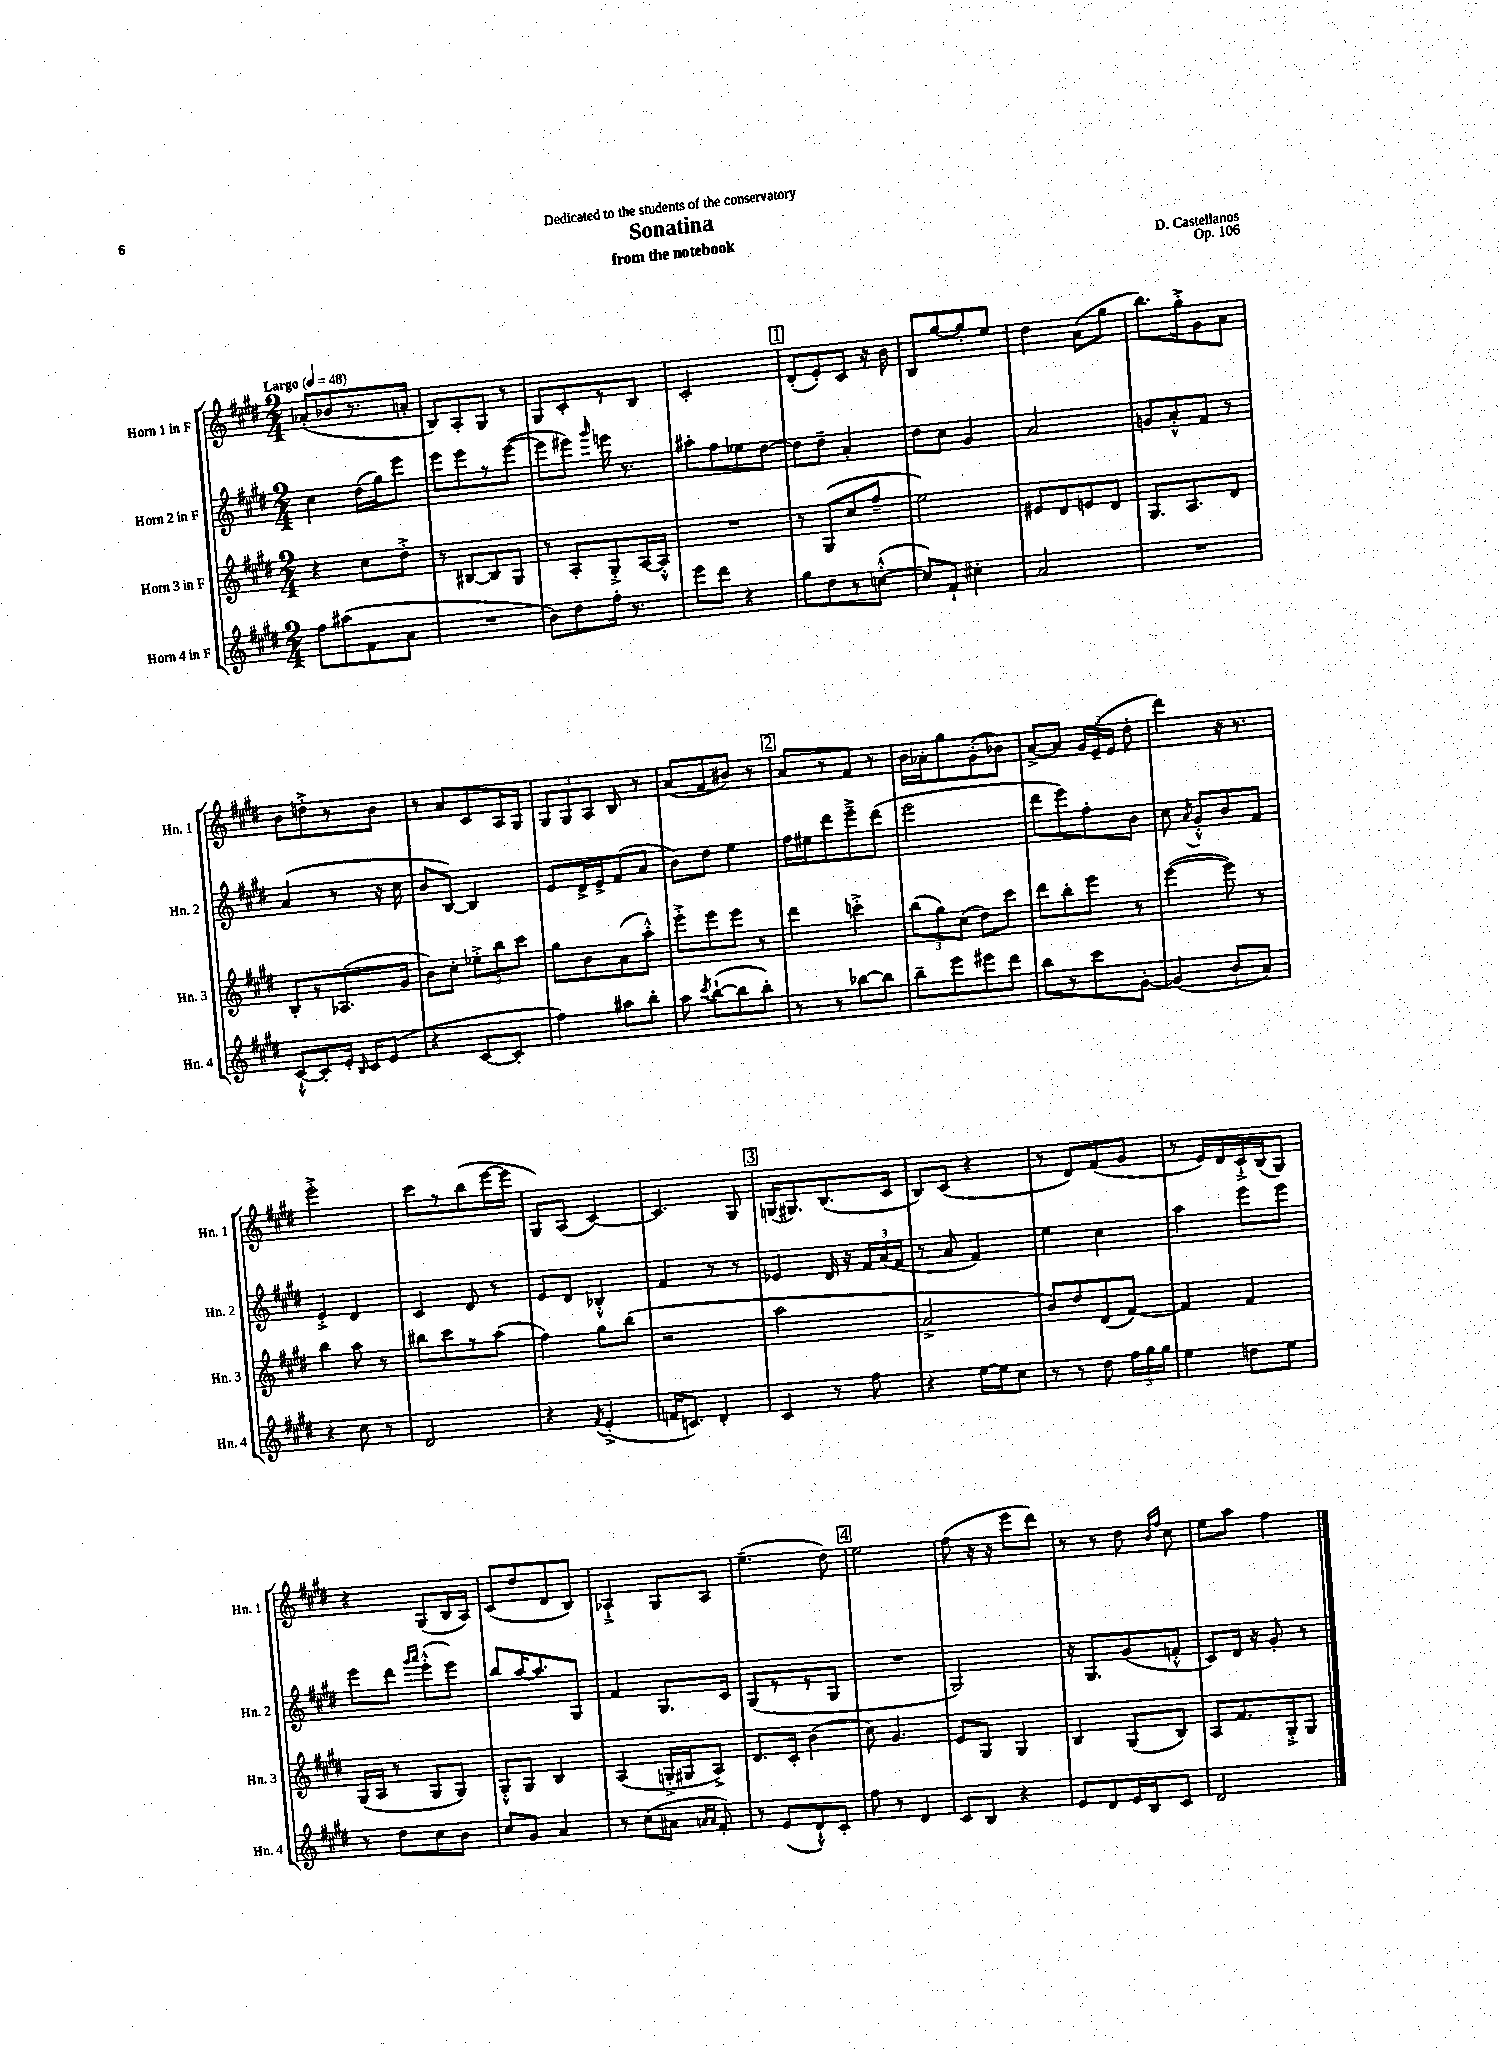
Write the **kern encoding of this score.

**kern	**kern	**kern	**kern
*part4	*part3	*part2	*part1
*staff4	*staff3	*staff2	*staff1
*I"Horn 4 in F	*I"Horn 3 in F	*I"Horn 2 in F	*I"Horn 1 in F
*I'Hn. 4	*I'Hn. 3	*I'Hn. 2	*I'Hn. 1
*clefG2	*clefG2	*clefG2	*clefG2
*k[f#c#g#d#]	*k[f#c#g#d#]	*k[f#c#g#d#]	*k[f#c#g#d#]
*M2/4	*M2/4	*M2/4	*M2/4
*MM48	*MM48	*MM48	*MM48
=1	=1	=1	=1
!	!	!	!LO:TX:a:B:t=Largo
8ff#\L	4r	4cc#\	(8a-X'/L
(8aa#X\	.	.	8b-X/
8f#\	8cc#\L	(16dd#\LL	8.r
.	.	16gg#\J)	.
8a\J	8dd#'^\J	8eee\J	.
.	.	.	16an'/Jk
=2	=2	=2	=2
2r	8r	8eee\L	8B/L)
.	[8B#X/L	8eee\	8A'/
.	8B#/]	8r	8G#/J
.	8G#/J	([8eee\J	8r
=3	=3	=3	=3
8b\L)	8r	8eee\L]	8G#/L
8dd#\	8A'/L	8eee#X\J)	8c#'/
.	.	16qqggg#/	.
16ff#'\Jk	8G#'^/	16eeen\	8r
8.r	.	8.r	.
.	[16A/L	.	8B/J
.	16A'^^/JJ]	.	.
=4	=4	=4	=4
8eee\L	2r	8aa#X'\L	2c#'/
8ddd#\J	.	8ff#\	.
4r	.	8ee-X\	.
.	.	[8dd#\J	.
!!LO:REH:place=s1:t=1
=5	=5	=5	=5
8gg#\L	8r	8dd#\L]	(8d#'/L
8dd#\	(8G#/L	8dd#~\J	8e'/)
8r	8cc#/	4a'/	8c#/J
([8ccn'^^\J	8ff#~/J	.	16r
.	.	.	16b\
=6	=6	=6	=6
8cc/L])	2ee\)	8dd#\L	8B/L
8f#`/J	.	8cc#\J	[8gg#/
4cc#X'\	.	4g#/	8gg#'/]
.	.	.	8ee/J
=7	=7	=7	=7
2a/	8e#X/L	2a/	4dd#\
.	8d#/	.	.
.	8en/	.	(8a\L
.	8d#/J	.	8gg#\J
=8	=8	=8	=8
2r	8.G#/L	8gn/L	8.bb\L)
.	.	8a'^^/	.
.	8.A/	.	16gg#'^\k
.	.	8f#/J	8g#\
.	8d#/J	8r	8a\J
!!LO:LB:g=z
=9	=9	=9	=9
[8c#`^^/L	8B'/L	(4a/	8b\L
8c#'/]	8r	.	8ddn'^\
16e'/Jk	(8.A-X/	8r	8r
16qqB/	.	.	.
16c#/KL	.	.	.
(8e/J	.	16r	8b\J
.	16g#/Jk	16cc#\	.
=10	=10	=10	=10
4r	8b\L)	8b/L	8r
.	8cc#'\J	[8B/J)	8a/L
[8c#/L	12ee-X'^\L	4B/]	8c#/
.	12bb\	.	.
8c#'/J]	.	.	16A/L
.	12ccc#\J	.	.
.	.	.	16G#/JJ
=11	=11	=11	=11
4ff#\)	8gg#\L	8e/L	12G#/L
.	.	.	12G#/
.	8b\	16d#^/L	.
.	.	.	12A/J
.	.	16e^/J	.
8aa#X\L	(8a\	(8f#/	8B/
8bb'\J	8aa'^^\J)	8a/J	8r
=12	=12	=12	=12
8aa\	8eee'^\L	8b\L)	(8a/L
8qccc#/	.	.	.
([8bb`\L	8eee\	8dd#\J	8f#/
8bb\]	8eee\J	4ee\	8b#X/J)
8bb'\J)	8r	.	8r
!!LO:REH:place=s1:t=2
=13	=13	=13	=13
8r	4ddd#\	16ff#\LL	8a/L
.	.	16ee#X\J	.
8r	.	8ddd#\	8r
[8bb-X\L	4cccn'^\	8eee~^\	8f#/J
8bb-\J]	.	(8ddd#\J	8r
=14	=14	=14	=14
8bb~\L	(12bb\L	2eee\	16b\LL
.	.	.	16a-X'\J
.	12gg#\)	.	.
8eee\	.	.	8gg#\
.	(12cc#\J	.	.
8eee#X\	8dd#\L)	.	(8g#'\
8ddd#\J	8ccc#\J	.	8b-X\J)
=15	=15	=15	=15
8bb\L	8ddd#\L	8ddd#\L	[8a^/L
8r	8bb'\	8eee\)	8a/J]
8ccc#\	8eee\J	8ff#'\	24g#/LL
.	.	.	(24e~/
.	.	.	24e/JJ
[8g#'\J	8r	8b\J	8dd#'\
=16	=16	=16	=16
(4g#/]	([4eee\	8cc#\	4ddd#\)
.	.	8qa/	.
.	.	8g#'^^/L	.
8b`/L	8eee\])	8b/	16r
.	.	.	8.r
8a/J)	8r	8f#/J	.
!!LO:LB:g=z
=17	=17	=17	=17
4r	4bb\	4e'^/	2eee'^\
8cc#\	8aa\	4d#/	.
8r	8r	.	.
=18	=18	=18	=18
2d#/	8bb#X\L	4c#/	8ccc#\L
.	8ccc#\	.	8r
.	8r	8d#/	(8bb\
.	(8aa\J	8r	[16eee\L
.	.	.	16eee\JJ]
=19	=19	=19	=19
4r	4ff#\)	8e/L	8G#/L)
.	.	8d#/J	(8A/J
8qf#/	.	.	.
(4e'^/	8gg#\L	4B-X'^^/	[4c#/)
.	(8bb\J	.	.
=20	=20	=20	=20
16fn/KL	2r	4f#/	4.c#/]
8.cn/J)	.	.	.
4d#'/	.	8r	.
.	.	8r	8G#/
!!LO:REH:place=s1:t=3
=21	=21	=21	=21
4c#/	2aa\	4e-X/	(16Gn/KL
.	.	.	8.G#X/)
8r	.	16d#/	(8.B/
.	.	16r	.
8ff#\	.	24f#/LL	.
.	.	(24a/	.
.	.	.	16c#/Jk
.	.	24f#/JJ	.
=22	=22	=22	=22
4r	2a^/	8r	8B/L)
.	.	8a/	(8c#/J
[16ee\LL	.	4f#/)	4r
16ee\J]	.	.	.
8cc#\J	.	.	.
=23	=23	=23	=23
8r	8b/L)	4ee\	8r
8r	8dd#/	.	8d#/L)
8dd#\	(8d#/	4cc#\	(8f#/
24ff#\LL	[8f#/J)	.	8g#/J
24gg#\	.	.	.
24gg#\JJ	.	.	.
=24	=24	=24	=24
4ee\	4f#/]	4aa\	8r
.	.	.	16e/LL)
.	.	.	16d#/
8ddn\L	4f#/	8eee\L	16c#`^/
.	.	.	(16B/J
8ee\J	.	8eee\J	8G#/J)
!!LO:LB:g=z
=25	=25	=25	=25
8r	(16G#/LL	8eee\L	4r
.	16A/JJ	.	.
8dd#\L	8r	8ddd#\J	.
.	.	16qqggg#/LL	.
.	.	16qqaaa/JJ	.
8cc#\	8G#/L	(8eee'^^\L	(8G#/L
8b\J	8G#/J)	8eee\J)	16B/L
.	.	.	16A/JJ)
=26	=26	=26	=26
8cc#/L	8G#'^^/L	8bb/L	(8c#/L
8g#/J	8G#/J	[16aa/K	8dd#/
.	.	8.aa/]	.
4a/	4B/	.	8d#/
.	.	8G#/J	8B/J)
=27	=27	=27	=27
8r	(4A/	4f#/	4A-X`^/
(8cc#\L	.	.	.
8a#X\J	16Gn'^/LL	8.G#/L	8G#/L
.	16G#X/J	.	.
16qqan/LL	.	.	.
16qqa/JJ	.	.	.
8f#'/)	8A^/J)	.	8A-/J
.	.	16c#/Jk	.
=28	=28	=28	=28
8r	8.d#/L	(8G#/L	(4.ee~\
(8e/L	.	8r	.
.	16c#'/Jk	.	.
8d#`^^/)	(4b\	8r	.
8c#'/J	.	8G#/J	8dd#\)
!!LO:REH:place=s1:t=4
=29	=29	=29	=29
8ff#\	8cc#\)	2r	2ee\
8r	4.g#/	.	.
4d#/	.	.	.
=30	=30	=30	=30
8c#/L	8e/L	2G#/)	(8ff#\
8B/J	8G#/J	.	16r
.	.	.	16r
4r	4G#/	.	8eee\L
.	.	.	8ddd#\J)
=31	=31	=31	=31
8e/L	4B/	16r	8r
.	.	8.G#/L	.
8d#/	.	.	8r
16e/L	(8G#/L	(8g#/	8dd#\
16B/J	.	.	.
.	.	.	16qqb/LL
.	.	.	16qqff#/JJ
8c#/J	8B/J)	8fn'^^/J	8cc#\
=32	=32	=32	=32
2d#/	8A/L	8c#/L)	8ee\L
.	8.f#/	16d#/Jk	8aa\J
.	.	16r	.
.	.	8g#'/	4ff#\
.	16G#'^/k	.	.
.	8G#/J	8r	.
==	==	==	==
*-	*-	*-	*-
